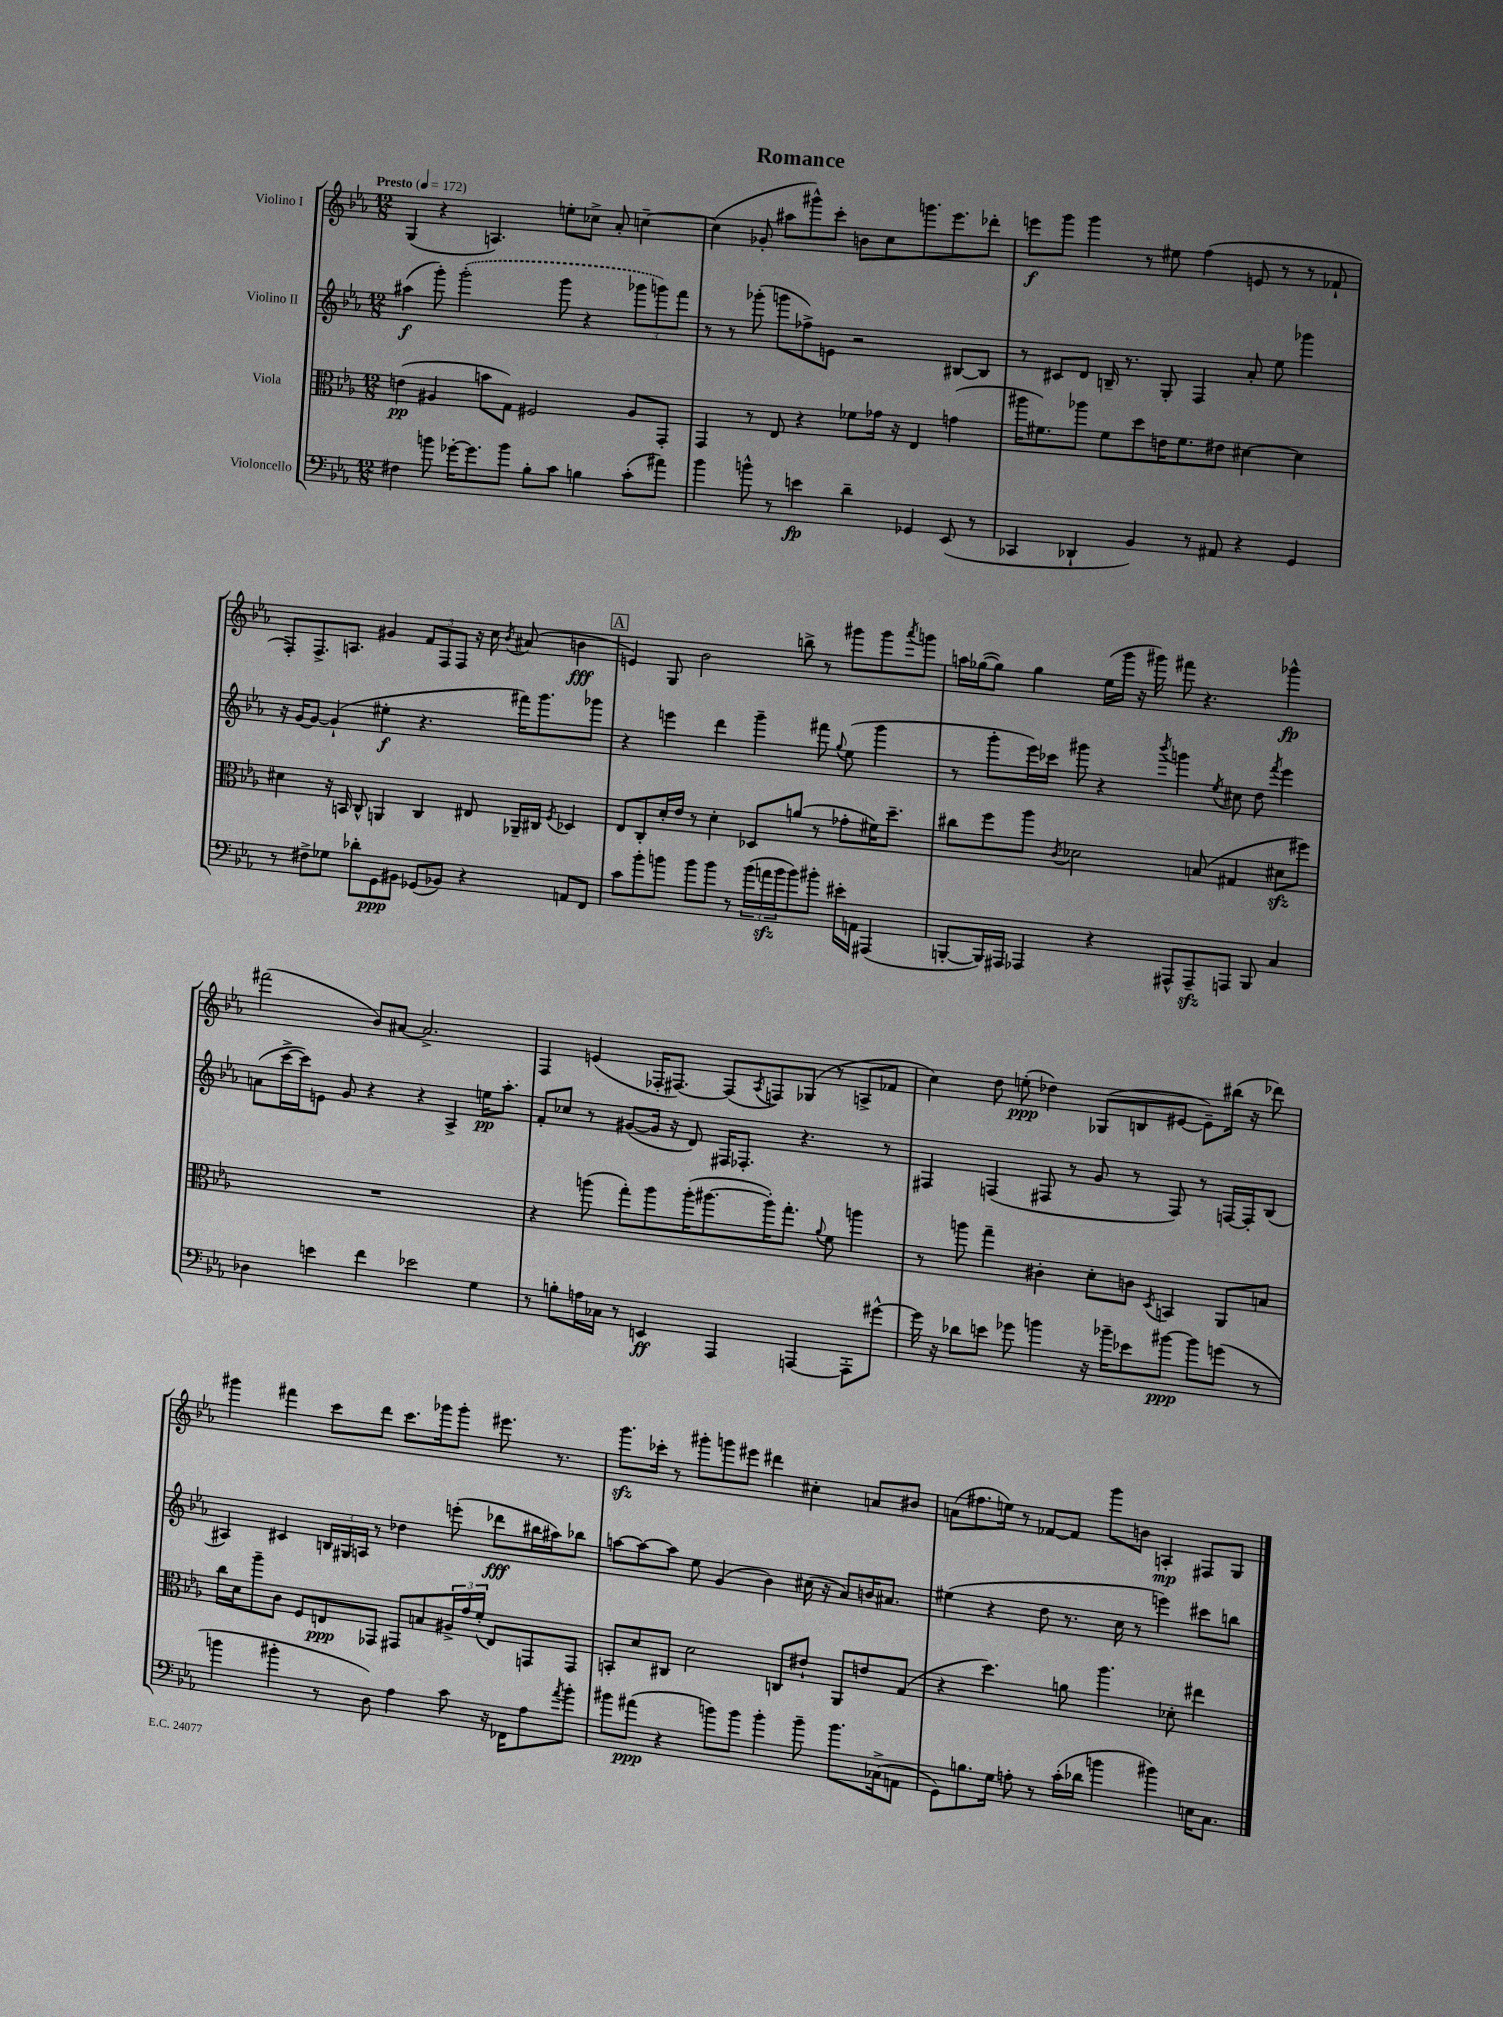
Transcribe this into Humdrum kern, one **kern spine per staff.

**kern	**kern	**kern	**kern
*staff4	*staff3	*staff2	*staff1
*clefF4	*clefC3	*clefG2	*clefG2
*k[b-e-a-]	*k[b-e-a-]	*k[b-e-a-]	*k[b-e-a-]
*M12/8	*M12/8	*M12/8	*M12/8
*MM172	*MM172	*MM172	*MM172
4F#	(4e	(4aa#	(4G
8b	4A#	8ggg')	4r
[16g-'	.	(2ggg'	.
8.g-]	.	.	.
.	8b	.	4.A)
8b	8G)	.	.
8B-'	2F#	.	.
8c	.	8ggg	8ee'
4B	.	4r	8cc-^
.	.	.	8a-'
(8c'	8A#	12ggg-	[4cc~
.	.	12ggg)	.
8a#)	8GG'	.	.
.	.	12fff	.
=	=	=	=
4b-	4GG	8r	(4cc]
.	.	8r	.
8b^^	8r	(8ggg-'	8g-'
8r	8E-	8ggg	8aa#
4e	4r	8ff-^)	8ggg#^^)
.	.	8e	8ccc'
4d~	8f-	2r	8b
.	16g-	.	8cc
.	16r	.	.
4GG-	4E-	.	8.ggg
.	.	.	8.eee-
(8EE-	(4g	[8B#	.
8r	.	8B#]	8ddd-'
=	=	=	=
4CC-	16aa#	8r	8eee
.	8.f#)	.	.
.	.	8c#	8ggg
4DD-`	8aa-	8d	4ggg
.	8f#	16B~	.
.	.	8.r	.
4BB-)	8dd	.	8r
.	16e	8G'	8ee#
.	8.f#	.	.
8r	.	4F	(4ff
8AA#	8e#	.	.
4r	[4d#	8a-'	8e
.	.	8ee-	8r
4GG	4d#]	4ggg-	8r
.	.	.	8f-`
=	=	=	=
8r	4d#	16r	8F')
.	.	[16g	.
8F#^	.	8g_	8.F^
8G-	16r	(4g`]	.
.	16BB	.	8.A
8d-'	8C^^	.	.
8GG	4AA	4ee#'	4g#
8BB#	.	.	.
(8GG-	4C	4.r	12f
.	.	.	12F
8BB-)	.	.	.
.	.	.	12F
4r	8E#	.	16r
.	.	.	16cc
.	.	.	8qb-
.	16AA-~	16fff#)	(8a#
.	16C#	8.ggg	.
.	8qF	.	.
8AA	4D-	.	4b
8FF	.	8ggg-	.
=	=	=	=
8c	8E-	4r	4e)
8b-'	8C'	.	.
8b	16d'	4eee	8G
.	16e-	.	.
8b	8r	.	2b-
8b	4d'	4ddd	.
8r	.	.	.
(24b	8D-	4ggg~	.
24a	.	.	.
24b	.	.	.
8b)	(8a	.	8bb^
8b#'	8r	8fff#	8r
.	.	8qqgg	.
16e#'	8g-'	(8ee-	8ggg#
16AA	.	.	.
(4AAA#	16f#)	4ggg	8ggg#
.	8.dd~	.	.
.	.	.	8qaaa-
.	.	.	8ggg
=	=	=	=
[8BBB'	8cc#	8r	16aa
.	.	.	([16gg-
16BBB])	8ff	8ggg'	8gg-])
16AAA#	.	.	.
4AAA-	8aa-	16eee-)	4gg-
.	.	16ccc-	.
.	8qc	.	.
.	2d-	8ggg#	.
4r	.	4r	(16ee-
.	.	.	16ggg
.	.	.	16r
.	.	.	16ggg#)
.	.	8qbbb-	.
8AAA#^^	.	4ggg	8fff#
8AAA#~	(8B	.	4.r
.	.	8qee-	.
8AAA	4G#	8cc#	.
8BBB	.	8dd	.
.	.	8qfff	.
4C	8d#	4eee-	4ggg-^^
.	8ff#)	.	.
=	=	=	=
4D-	1.r	(8a	(2fff#
.	.	[16ccc^	.
.	.	16ccc])	.
4e	.	8e	.
.	.	8g	.
4f	.	4r	8b-)
.	.	.	[8a#
2e-	.	4r	2.a#^]
.	.	4A-^	.
4G	.	16ee	.
.	.	8.aa-'	.
=	=	=	=
8r	4r	8f'	4F
8B'	.	8cc-	.
16A	(8aa	8r	(4e
16C-	.	.	.
8r	8gg')	([8g#	.
4EE	8aa	16g#]	16F-'
.	.	16r	[8.F#)
.	(16aa'	8d)	.
.	[8.aa#	.	.
4AAA-	.	16F#	(8F#]
.	.	8.F-'	.
.	.	.	8qA-
.	16aa#'])	.	8F)
.	8.gg'	.	.
[4AAA	.	4.r	(8G-
.	8qqa-	.	.
.	8f	.	8r
8AAA']	4aa	.	8A^
[8g#^^	.	8r	8f-
=	=	=	=
16g#]	8r	4F#	4cc)
16r	.	.	.
8d-	8aa	.	.
8e	4gg~	(4F	8dd
8g-	.	.	(8ee'
4b	4c#'	8F#	4dd-)
.	.	8r	.
16r	8d'	8g	(8G-
16b-~	.	.	.
8e-	8c	8r	8B
.	8qD	.	.
[8b#	4BB	8F#)	[8e#
8b#]	.	8r	8e#~])
(8g	8AA-	[16F	(16bb#
.	.	16F']	16r
8r	8B	(8B-	8ddd-)
=	=	=	=
4b	16cc	4A#)	4ggg#
.	16d	.	.
.	8aa-~	.	.
4b#'	8c	4c#	4fff#
.	8F	.	.
8r	8E	24B	8ccc
.	.	24G#	.
.	.	24A	.
8D)	8GG-	8r	8ddd
4A-	8GG#	4dd-	8.ccc
.	8B	.	.
.	.	.	16ggg-
8c	24A#^	(8eee'	8ggg-'
.	24g	.	.
.	(24f'	.	.
16r	8E)	8ddd-	8.eee#
16FF-	.	.	.
8A-	8GG	16bb#	.
.	.	16aa#)	8.r
8qa-	.	.	.
8b#'	8GG	8bb-	.
=	=	=	=
8b#	8BB'	[8aa	8.ggg
(8a#	8d	8aa_	.
.	.	.	16ccc-'
4r	8C#	8aa]	8r
.	2d	8ee-	8ggg#'
8b)	.	(4g	8ggg
8b	.	.	8eee#
4b'	.	4b-)	4ddd#
.	8C	.	.
8b~	8e#`	(16cc#	4cc#'
.	.	16r	.
8.b	8AA-	8a-)	.
.	8e	16b	8a
(16C-^	.	8.a#	.
8AA	(8G	.	8b#
=	=	=	=
8GG)	4r	(4ee#	(8a
8.B	.	.	8.ff#
.	4.dd)	4r	.
16G	.	.	16ee)
8A'	.	.	8r
8r	.	8dd	[8f-
(16c'	8a	8.r	8f-]
16d-	.	.	.
4b	4.aa-	.	8ggg
.	.	16cc	.
.	.	8r	8b
4b#)	.	4eee)	4A'
.	8d-'	.	.
16E	4ee#	8ccc#	8F#
8.C	.	.	.
.	.	8bb	8G
==	==	==	==
*-	*-	*-	*-
